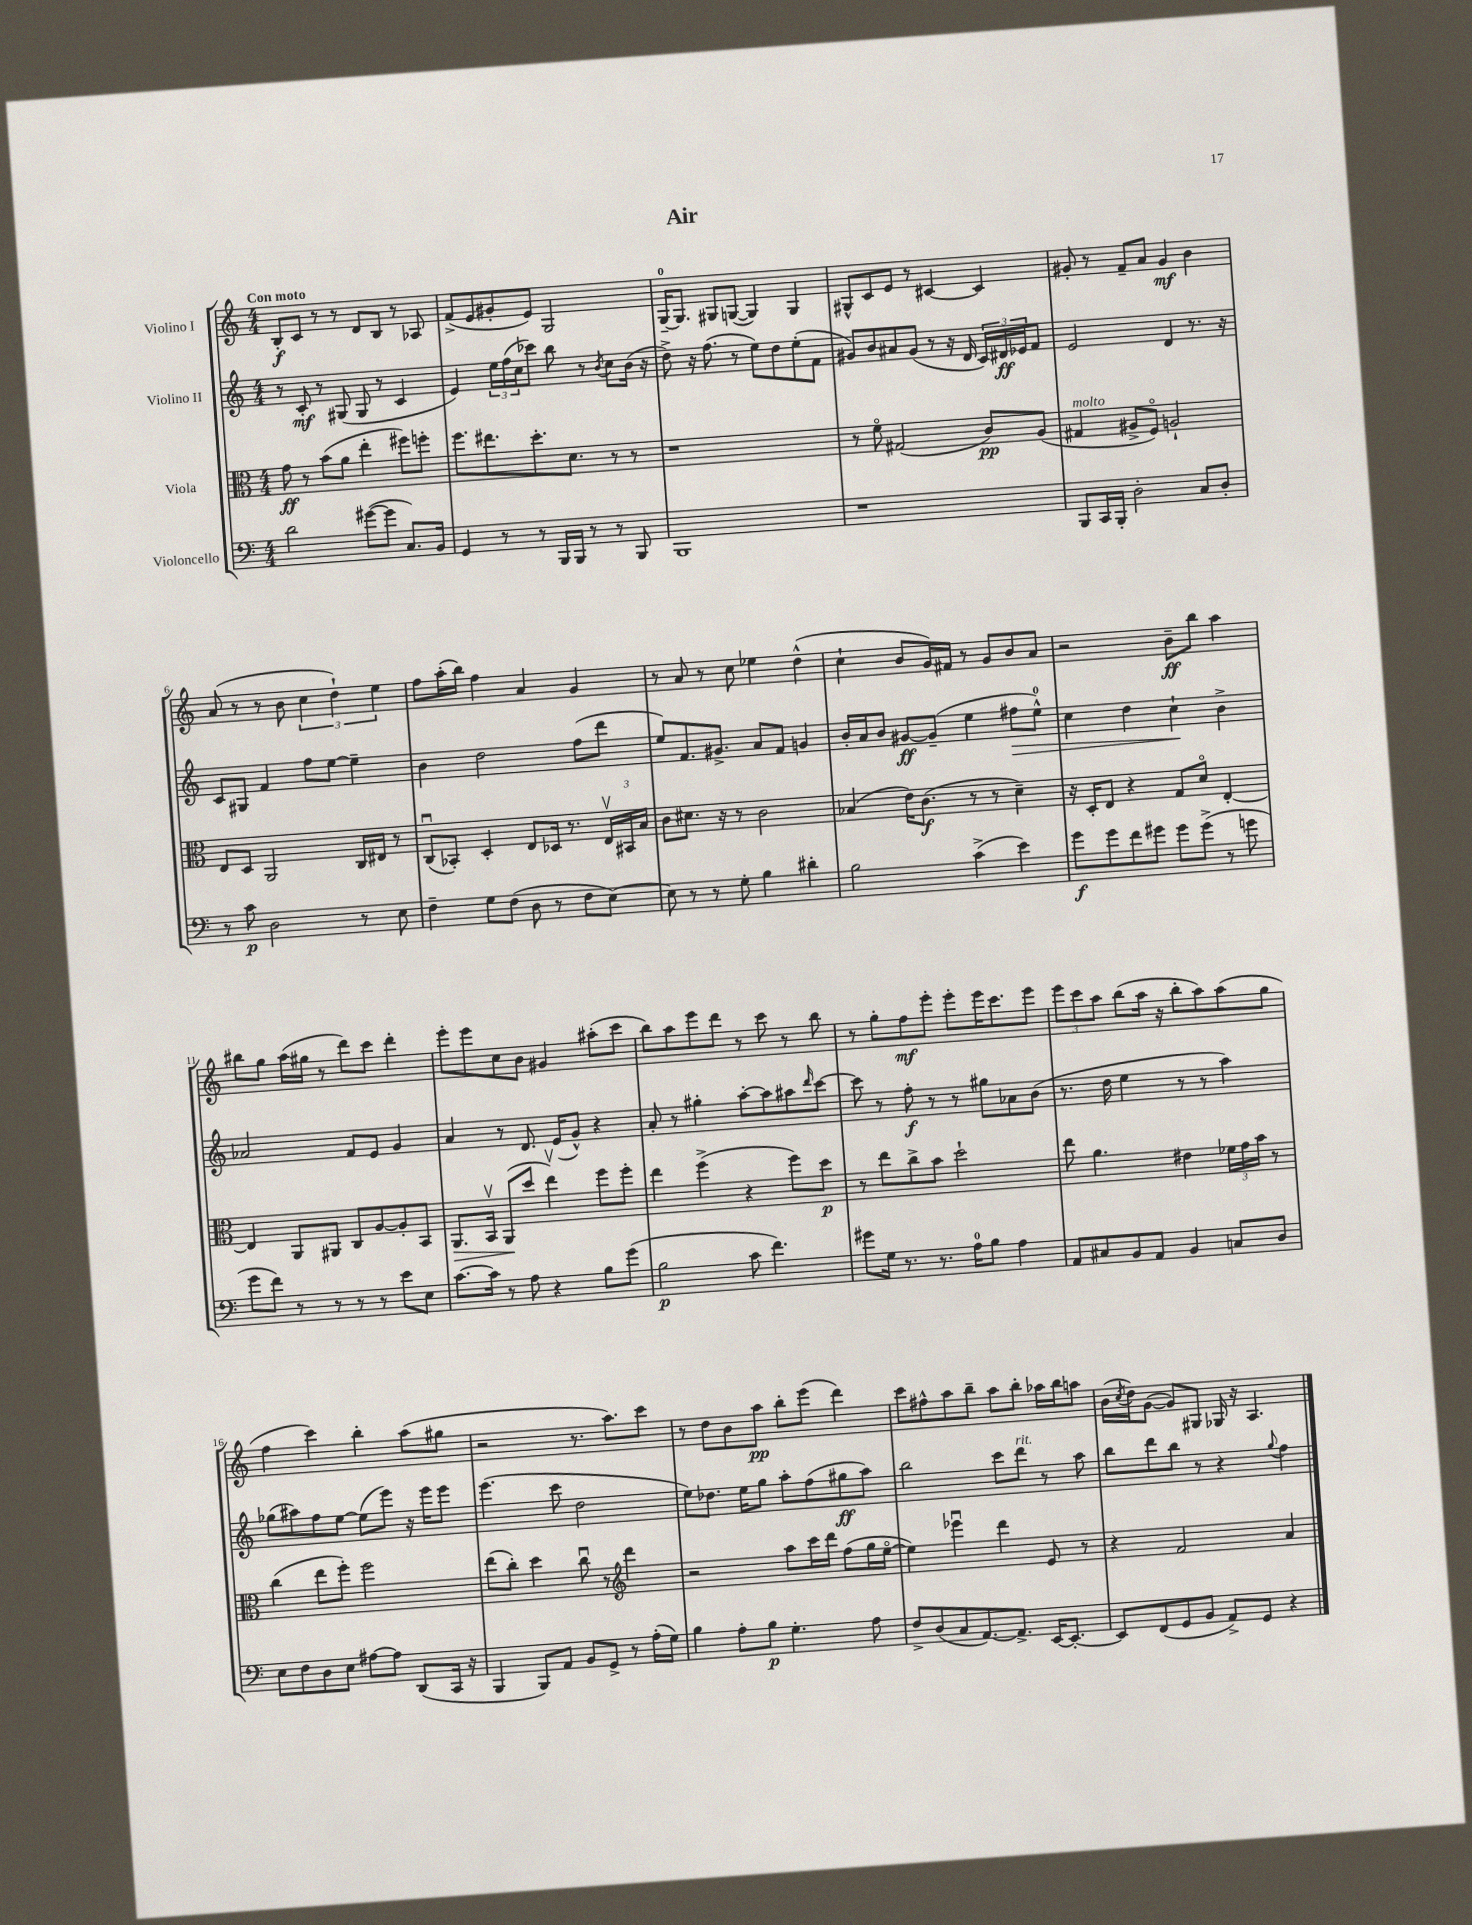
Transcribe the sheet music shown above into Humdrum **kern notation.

**kern	**dynam	**kern	**dynam	**kern	**dynam	**kern	**dynam
*part4	*part4	*part3	*part3	*part2	*part2	*part1	*part1
*staff4	*staff4	*staff3	*staff3	*staff2	*staff2	*staff1	*staff1
*I"Violoncello	*	*I"Viola	*	*I"Violino II	*	*I"Violino I	*
*clefF4	*	*clefC3	*	*clefG2	*	*clefG2	*
*k[]	*	*k[]	*	*k[]	*	*k[]	*
*M4/4	*	*M4/4	*	*M4/4	*	*M4/4	*
=1	=1	=1	=1	=1	=1	=1	=1
!	!	!	!	!	!	!LO:TX:a:B:t=Con moto	!
2d\	.	8g\	ff	8r	.	8B'/L	f
.	.	8r	.	8c'/	mf	8c/J	.
.	.	(8b\L	.	8r	.	8r	.
.	.	8a\J	.	(8G#X/	.	8r	.
([8g#X\L	.	4ee'\	.	8G#/	.	8d/L	.
8g#\J]	.	.	.	8r	.	8B/J	.
8.C/L)	.	8ff#X\L)	.	4c/	.	8r	.
.	.	8ffn'\J	.	.	.	8A-X/	.
16BB/Jk	.	.	.	.	.	.	.
=2	=2	=2	=2	=2	=2	=2	=2
4GG/	.	8.ff\L	.	4e/)	.	(8f^/L	.
.	.	.	.	.	.	8e/	.
.	.	8.ee#X\	.	.	.	.	.
8r	.	.	.	24ee\LL	.	8g#X'/	.
.	.	.	.	(24ff\	.	.	.
.	.	.	.	24cc\J	.	.	.
8r	.	8.dd'\	.	8ccc-X\J)	.	8e/J)	.
16BBB/LL	.	.	.	8bb\	.	2G/	.
16BBB/JJ	.	8.d\J	.	.	.	.	.
8r	.	.	.	8r	.	.	.
.	.	.	.	8qb/	.	.	.
8r	.	8r	.	8cc\L	.	.	.
8BBB/	.	8r	.	(16b\Jk	.	.	.
.	.	.	.	16r	.	.	.
=3	=3	=3	=3	=3	=3	=3	=3
1BBB	.	1r	.	8dd^\)	.	[16G~/KL	.
.	.	.	.	.	.	8.G/J]	.
.	.	.	.	16r	.	.	.
.	.	.	.	(8.ff\	.	.	.
.	.	.	.	.	.	8G#X/L	.
.	.	.	.	8r	.	([8Gn/J	.
.	.	.	.	8ee\L)	.	4G/])	.
.	.	.	.	8dd\	.	.	.
.	.	.	.	(8ee'\	.	4G/	.
.	.	.	.	8f\J	.	.	.
=4	=4	=4	=4	=4	=4	=4	=4
1r	.	8r	.	8g#X/L)	.	8G#X^^/L	.
.	.	8f\	.	8b/	.	8c/	.
.	.	(2G#X/	.	8a#X/	.	8e/J	.
.	.	.	.	(8g#/J	.	8r	.
.	.	.	.	8r	.	[4c#X/	.
.	.	.	.	16r	.	.	.
.	.	.	.	16d/	.	.	.
.	.	8c/L)	pp	24c/LL)	.	4c#/]	.
.	.	.	.	24d#X/	ff	.	.
.	.	.	.	24e-X/J	.	.	.
.	.	(8A/J	.	8f/J	.	.	.
=5	=5	=5	=5	=5	=5	=5	=5
!	!	!LO:TX:a:i:t=molto	!	!	!	!	!
8BBB/L	.	4G#X/	.	2e/	.	8g#X'/	.
16CC/L	.	.	.	.	.	8r	.
16BBB'/JJ	.	.	.	.	.	.	.
2D'\	.	8A#X^/L	.	.	.	8f~/L	.
.	.	8F/J)	.	.	.	8a/J	.
.	.	2An`/	.	4d/	.	4g#/	mf
8C/L	.	.	.	8.r	.	4b\	.
8D'/J	.	.	.	.	.	.	.
.	.	.	.	16r	.	.	.
!!LO:LB:g=z
=6	=6	=6	=6	=6	=6	=6	=6
8r	.	8E/L	.	8c/L	.	(8a/	.
8c\	p	8D/J	.	8G#X/J	.	8r	.
2D\	.	2AA/	.	4f/	.	8r	.
.	.	.	.	.	.	8b\	.
.	.	.	.	8ff\L	.	6cc\	.
.	.	.	.	[8ee\J	.	.	.
.	.	.	.	.	.	6dd`\)	.
8r	.	16C/LL	.	4ee~\]	.	.	.
.	.	16E#X/JJ	.	.	.	.	.
.	.	.	.	.	.	6ee\	.
8E\	.	8r	.	.	.	.	.
=7	=7	=7	=7	=7	=7	=7	=7
4F~\	.	(8Cu/L	.	4b\	.	8ff\L	.
.	.	8BB-X'/J)	.	.	.	(16aa'\L	.
.	.	.	.	.	.	16bb\JJ)	.
8G\L	.	4D'/	.	2dd\	.	4ff\	.
(8F\J	.	.	.	.	.	.	.
8D\	.	8E/L	.	.	.	4a/	.
8r	.	16D-X/Jk	.	.	.	.	.
.	.	8.r	.	.	.	.	.
8F\L	.	.	.	(8ff\L	.	4g/	.
[8E\J)	.	24Ev/LL	.	8ddd\J	.	.	.
.	.	24BB#X/	.	.	.	.	.
.	.	24B/JJ	.	.	.	.	.
=8	=8	=8	=8	=8	=8	=8	=8
8E\]	.	8c\L	.	8ee/L)	.	8r	.
8r	.	8.d#X\J	.	8.f/	.	8a/	.
8r	.	.	.	.	.	8r	.
.	.	16r	.	8.g#X^/J	.	.	.
8G'\	.	8r	.	.	.	8cc\	.
4B\	.	2c\	.	8a/L	.	4ee-X\	.
.	.	.	.	8f/J	.	.	.
4d#X'\	.	.	.	4gn/	.	(4dd^^\	.
=9	=9	=9	=9	=9	=9	=9	=9
2B\	.	(4B-X/	.	16b'/LL	.	4cc`\	.
.	.	.	.	16a/J	.	.	.
.	.	.	.	8b/J	.	.	.
.	.	16e\KL)	.	[8g#X/L	ff	8b/L	.
.	.	(8.c\J	f	.	.	.	.
.	.	.	.	(8g#~/J]	.	16g/L)	.
.	.	.	.	.	.	16f#X/JJ	.
(4c^\	.	8r	.	4ee\	.	8r	.
.	.	8r	.	.	.	8g/L	.
!	!	!	!	!	!LO:HP:b	!	!
4e\)	.	4d~\)	.	8ff#X\L	>	8b/	.
.	.	.	.	8ee^^\J)	.	8a/J	.
=10	=10	=10	=10	=10	=10	=10	=10
8g\L	f	16r	.	4cc\	.	2r	.
.	.	16D'/KL	.	.	.	.	.
8g\	.	8E/J	.	.	.	.	.
8f\	.	4r	.	4dd\	.	.	.
8g#X\J	.	.	.	.	.	.	.
8g#\L	.	8G/L	.	4cc`\	.	8b~\L	ff
(8g#^\J	.	8d/J	.	.	.	8bb\J	.
8r	.	[4E'/	.	4b^\	]	4aa\	.
8gn\	.	.	.	.	.	.	.
!!LO:LB:g=z
=11	=11	=11	=11	=11	=11	=11	=11
8g\L	.	4E/]	.	2a-X/	.	8bb#X\L	.
8f\J)	.	.	.	.	.	8gg\J	.
8r	.	8AA/L	.	.	.	(16aa\LL	.
.	.	.	.	.	.	16gg#X\JJ	.
8r	.	8AA#X/J	.	.	.	8r	.
8r	.	8C/L	.	8f/L	.	8ddd\L)	.
8r	.	[8A/	.	8e/J	.	8ccc\J	.
8e\L	.	8A'/]	.	4g/	.	4ddd'\	.
8E\J	.	8BB/J	.	.	.	.	.
=12	=12	=12	=12	=12	=12	=12	=12
!	!	!	!LO:HP:b	!	!	!	!
[8.c\L	.	8.AA/L	>	4a/	.	8eee'\L	.
.	.	.	.	.	.	8eee\	.
16c\Jk]	.	16BBv/Jk	.	.	.	.	.
8r	.	(8AA/L	.	8r	.	8cc\	.
8A\	.	8dd/J	]	8.d/	.	8b\J	.
4r	.	4eev\)	.	.	.	4g#X/	.
.	.	.	.	(16e/KL	.	.	.
.	.	.	.	8g^^/J)	.	.	.
8B\L	.	8ff\L	.	4r	.	(8aa#X'\L	.
(8g\J	.	8ff'\J	.	.	.	8ccc\J	.
=13	=13	=13	=13	=13	=13	=13	=13
2B\	p	4ee\	.	8a'/	.	8bb\L)	.
.	.	.	.	8r	.	8aa\	.
.	.	(4ff^\	.	4gg#X'\	.	8eee\	.
.	.	.	.	.	.	8ddd\J	.
8c\	.	4r	.	[8aa'\L	.	8r	.
4.f\)	.	.	.	8aa\]	.	8ccc\	.
.	.	8ff\L)	.	8aa#X\	.	8r	.
.	.	.	.	16qqddd/	.	.	.
.	.	8dd\J	p	[8ccc\J	.	8bb\	.
=14	=14	=14	=14	=14	=14	=14	=14
8g#X\L	.	8r	.	8ccc\]	.	8r	.
16G\Jk	.	8ee\L	.	8r	.	8gg'\L	.
8.r	.	.	.	.	.	.	.
.	.	8cc^\	.	8ff'\	f	8ff\	mf
8.r	.	8b\J	.	8r	.	8eee'\J	.
.	.	2dd`\	.	8r	.	8eee'\L	.
16A\KL	.	.	.	.	.	.	.
8B\J	.	.	.	8gg#X\L	.	16eee\K	.
.	.	.	.	.	.	8.ccc\	.
4A\	.	.	.	8a-X\	.	.	.
.	.	.	.	(8b\J	.	8eee\J	.
=15	=15	=15	=15	=15	=15	=15	=15
8AA/L	.	8ee\	.	8.r	.	12eee\L	.
.	.	.	.	.	.	12ccc\	.
8C#X/	.	4.a\	.	.	.	.	.
.	.	.	.	.	.	12aa\J	.
.	.	.	.	16dd\	.	.	.
8BB/	.	.	.	4ee\	.	(8bb\L	.
8AA/J	.	.	.	.	.	16aa\Jk	.
.	.	.	.	.	.	16r	.
4BB/	.	4e#X\	.	8r	.	8bb'\L	.
.	.	.	.	8r	.	8aa\)	.
8Cn/L	.	24f-X\LL	.	4aa\)	.	(8aa\	.
.	.	24g\	.	.	.	.	.
.	.	24b\JJ	.	.	.	.	.
8D/J	.	8r	.	.	.	8gg\J	.
!!LO:LB:g=z
=16	=16	=16	=16	=16	=16	=16	=16
8E\L	.	(4cc\	.	(8gg-X\L	.	4ff\	.
8F\	.	.	.	8aa#X\)	.	.	.
8D\	.	8ee\L	.	8ff\	.	4ccc\)	.
8E\J	.	8ff'\J)	.	[8ee\J	.	.	.
[8A#X\L	.	2ff\	.	(8ee\L]	.	4bb'\	.
8A#\J]	.	.	.	8eee\J)	.	.	.
(8DD/L	.	.	.	16r	.	(8aa\L	.
.	.	.	.	16eee\KL	.	.	.
16CC/Jk	.	.	.	8eee\J	.	8gg#X\J	.
16r	.	.	.	.	.	.	.
=17	=17	=17	=17	=17	=17	=17	=17
4BBB/	.	(8ee\L	.	(4.eee\	.	2r	.
.	.	8cc'\J)	.	.	.	.	.
8BBB/L)	.	4dd\	.	.	.	.	.
8AA/J	.	.	.	8ccc\	.	.	.
8BB/L	.	8ccu\	.	2dd\	.	8.r	.
8GG^/J	.	8r	.	.	.	.	.
.	.	.	.	.	.	8.aa\L)	.
*	*	*clefG2	*	*	*	*	*
8r	.	4ddd\	.	.	.	.	.
(16A'\LL	.	.	.	.	.	8ccc\J	.
16G\JJ)	.	.	.	.	.	.	.
=18	=18	=18	=18	=18	=18	=18	=18
4B\	.	2r	.	8ee\L)	.	8r	.
.	.	.	.	8.dd-X\J	.	8dd\L	.
8A'\L	.	.	.	.	.	8b\	.
.	.	.	.	16ee\KL	.	.	.
8B\J	p	.	.	8gg\J	.	8aa\J	pp
4.G'\	.	8aa\L	.	8aa'\L	.	8bb'\L	.
.	.	16ccc\L	.	(8ff\	.	(8eee\J	.
.	.	16ddd\JJ	.	.	.	.	.
.	.	(8ff\L	.	8gg#X\	ff	4ddd\)	.
8A\	.	16gg\L	.	8aa\J)	.	.	.
.	.	[16ee\JJ	.	.	.	.	.
=19	=19	=19	=19	=19	=19	=19	=19
8F^/L	.	4ee\])	.	2bb\	.	8ccc\L	.
(8D/	.	.	.	.	.	8ff#X^^\	.
8C/	.	4eee-Xu\	.	.	.	8aa\	.
[8.AA/)	.	.	.	.	.	8bb~\J	.
.	.	4ddd\	.	8ccc\L	.	8aa\L	.
8.AA^/J]	.	.	.	.	.	.	.
!	!	!	!	!LO:TX:a:i:t=rit.	!	!	!
.	.	.	.	8ddd\J	.	8bb'\J	.
[16EE/KL	.	8e/	.	8r	.	16aa-X\LL	.
8.EE'/J_	.	.	.	.	.	16bb\J	.
.	.	8r	.	8aa\	.	8aan\J	.
=20	=20	=20	=20	=20	=20	=20	=20
8EE/L]	.	4r	.	8bb\L	.	(16b\LL	.
.	.	.	.	.	.	8qcc/	.
.	.	.	.	.	.	16dd\J)	.
(8FF/	.	.	.	8ddd\	.	([8g\J	.
8GG/	.	2f/	.	8bb\J	.	8g/L])	.
8BB/J	.	.	.	8r	.	8G#X/J	.
8AA^/L)	.	.	.	4r	.	16G-X/	.
.	.	.	.	.	.	16r	.
8GG/J	.	.	.	.	.	4.A/	.
.	.	.	.	8qqgg/	.	.	.
4r	.	4a/	.	4ff\	.	.	.
==	==	==	==	==	==	==	==
*-	*-	*-	*-	*-	*-	*-	*-
